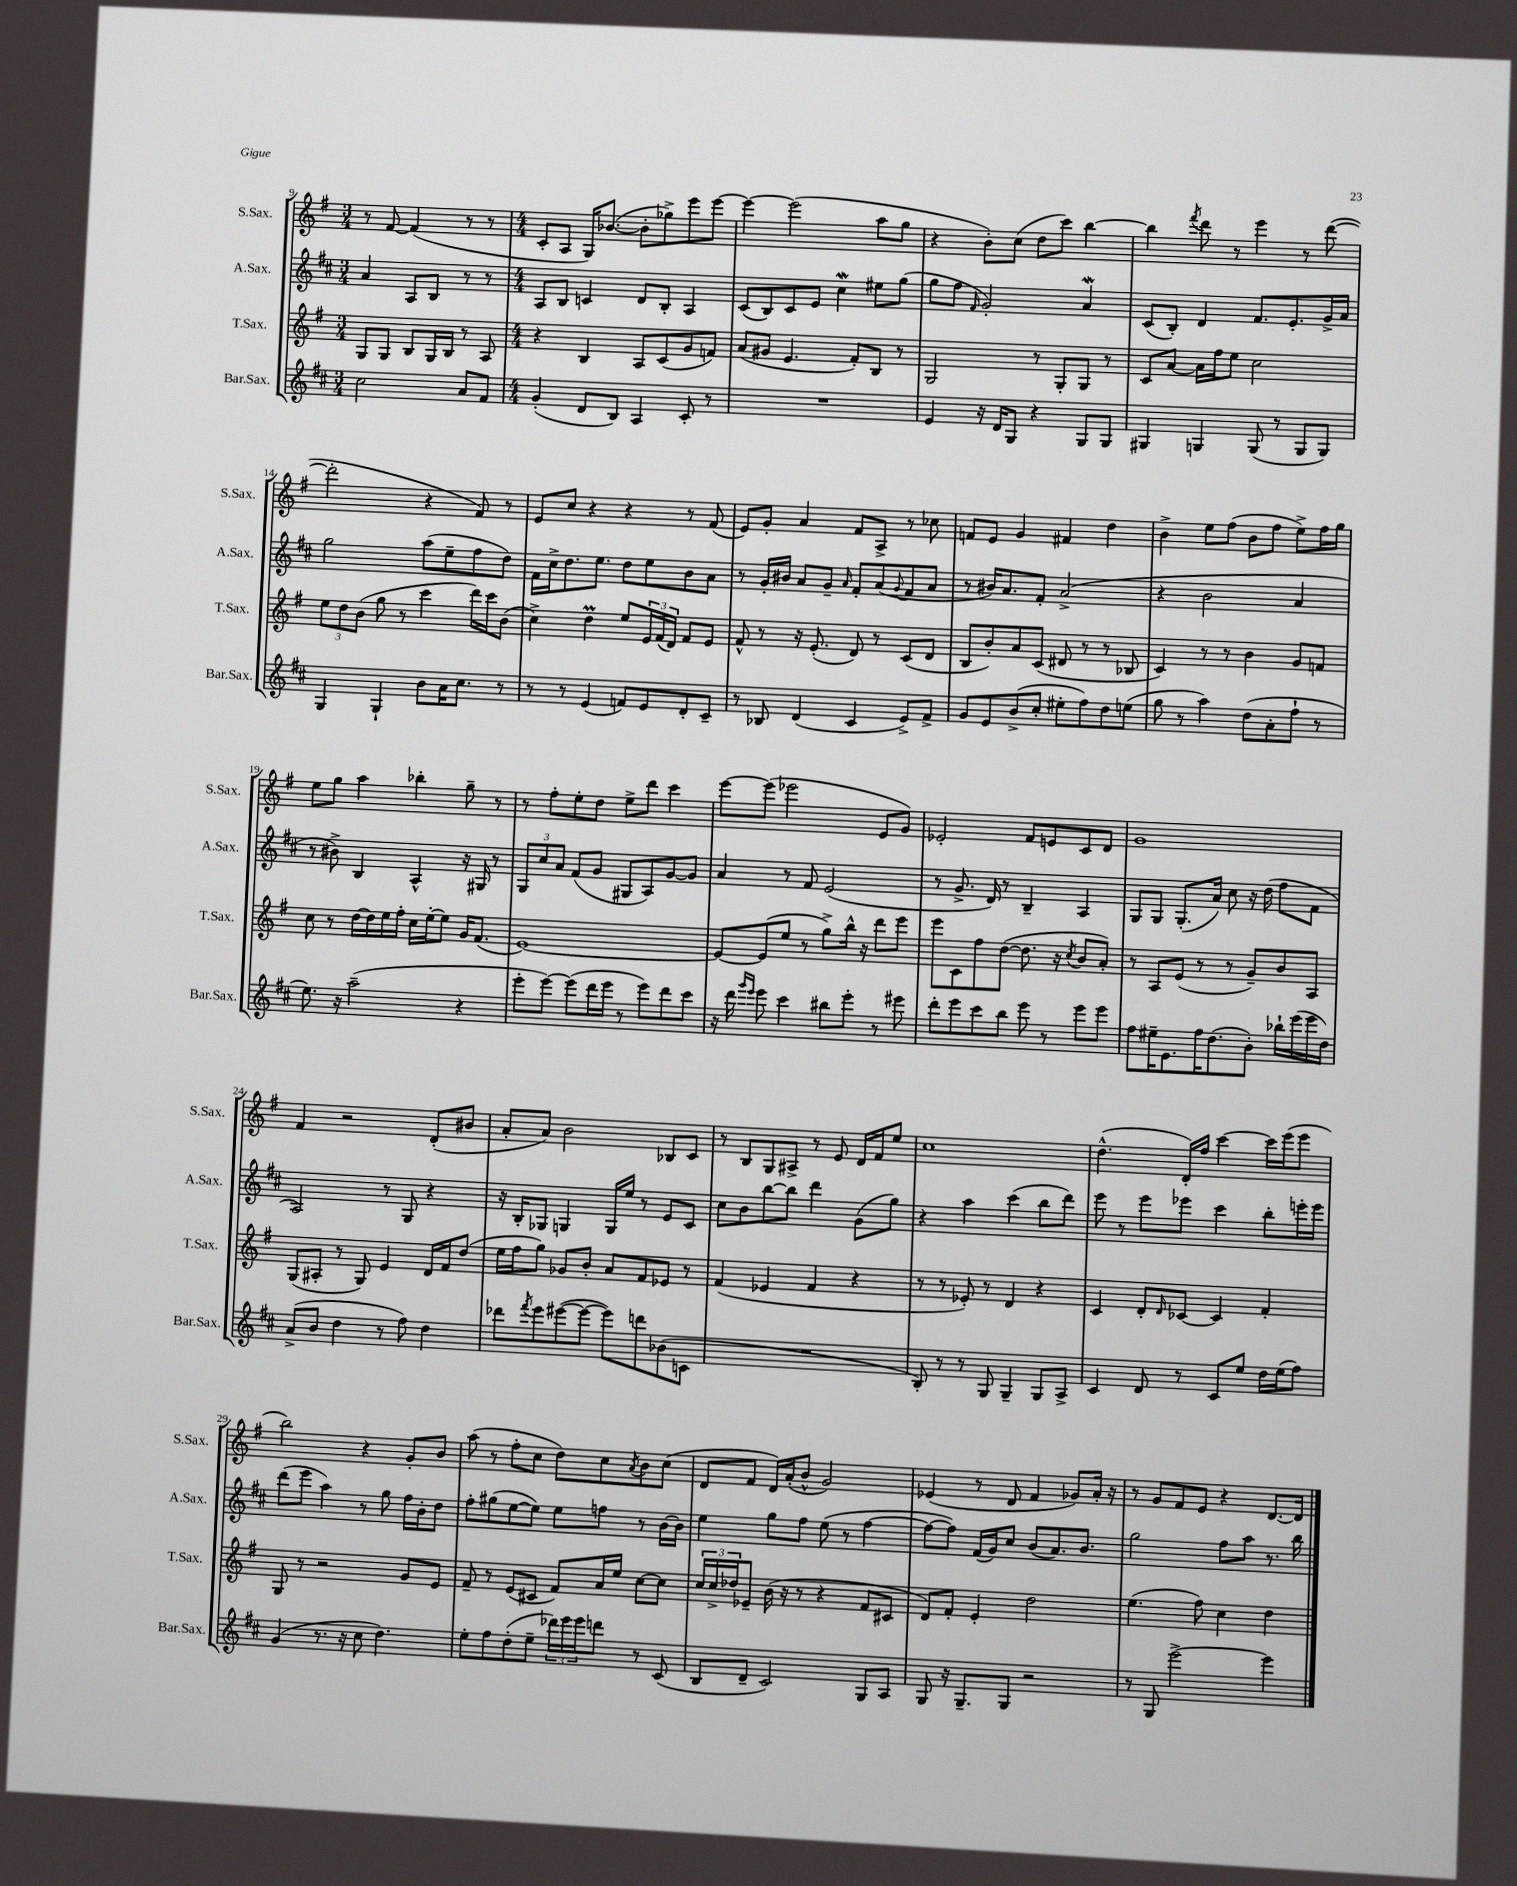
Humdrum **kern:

**kern	**kern	**kern	**kern
*staff4	*staff3	*staff2	*staff1
*clefG2	*clefG2	*clefG2	*clefG2
*k[f#c#]	*k[f#]	*k[f#c#]	*k[f#]
*M3/4	*M3/4	*M3/4	*M3/4
2cc#	8G	4a	8r
.	8G	.	[8f#
.	8B	8A	(4f#]
.	16G	8B	.
.	16B	.	.
8a	8r	8r	8r
8f#	8A	8r	8r
=	=	=	=
*M4/4	*M4/4	*M4/4	*M4/4
(4g'	4r	8A	8c'
.	.	8B	8A
8d	4B	4c	16G)
.	.	.	([8.b-
8B)	.	.	.
4A	8A	8d	8b-']
.	(8c	8B'	8gg-^)
8c#'	8g	4A	8eee
8r	8f)	.	[8eee
=	=	=	=
1r	(8a	(8c#	4eee_
.	8g#	8B)	.
.	4.e	8c#	(2eee]
.	.	8e	.
.	.	4cc#	.
.	8f#')	.	.
.	8B	8ee#	8aa
.	8r	(8gg	8gg
=	=	=	=
4e	2G	8gg	4r
.	.	8ff#	.
.	.	16qqf#	.
16r	.	2g')	8b')
16d	.	.	.
8G	.	.	(8cc
4r	8r	.	8dd
.	8G'	.	8ccc)
8G	8G	4a	[4bb
8G	8r	.	.
=	=	=	=
4G#	8c	(8c#	4bb]
.	[8a	8B')	.
.	.	.	8qfff#
4G	16a]	4d	8ddd
.	16ff#	.	.
.	8ee	.	8r
(8G	2cc	8.f#	4eee
8r	.	.	.
.	.	8.e'	.
8G	.	.	8r
8G)	.	16g^	([8ddd
.	.	16a	.
=	=	=	=
4G	12ee	2gg	2ddd']
.	12dd	.	.
.	(12b	.	.
4G`	8gg	.	.
.	8r	.	.
8b	4ccc	(8aa	4r
16a	.	8ee~	.
8.cc#	.	.	.
.	16ddd)	8ff#	8f#)
.	16ccc	.	.
8r	(8b	8dd)	8r
=	=	=	=
8r	4cc^)	16f#	8e
.	.	16cc#^	.
8r	.	8.dd	8cc
(4e	4dd	.	4r
.	.	8.ee	.
8f)	8ee	8dd	4r
8e	24e	8ee	.
.	(24f#	.	.
.	24d)	.	.
8d'	8f#	8b	8r
8c#~	8e	8a	(8f#
=	=	=	=
8r	8f#^^	8r	8e)
8B-	8r	16g'	8g'
.	.	16b#	.
(4d	16r	8a	4a
.	(8.e'	.	.
.	.	8g~	.
.	.	16qqa	.
4c#	8d)	8f#'	8f#
.	8r	(8a	8A^
.	.	8qqg	.
8e^)	(8c	8f#	8r
8f#^	8d	8a	8cc-
=	=	=	=
8g	8B	8r	8f
8e	8b')	16b#)	8e
.	.	8.a	.
(8b^	8a	.	4g
8cc#'	(8c	8f#'	.
8ee#'	8d#	(2a^	4f#
8ff#)	8r	.	.
8dd	8r	.	4dd
(8ee	8B-	.	.
=	=	=	=
8gg	4c)	4r	4b^
8r	.	.	.
4aa)	8r	2b	8ee
.	8r	.	(8ff#
(8dd	4b	.	8b
8a'	.	.	8ff#
8ff#`	8g	4a	8ee^)
8r	8f	.	16ff#
.	.	.	16gg
=	=	=	=
8.ee)	8cc	8r	8ee
.	8r	8b#^)	8gg
16r	.	.	.
(2aa~	[16dd	4B	4aa
.	16dd]	.	.
.	16ee	.	.
.	16ff#'	.	.
.	16cc	4A^^	4bb-'
.	[16ee'	.	.
.	8ee]	.	.
4r	16g	16r	8gg~
.	(8.f#	16G#	.
.	.	8r	8r
=	=	=	=
8eee'	[1e)	12G	8r
.	.	12cc#	.
[8eee)	.	.	8ff#'
.	.	12a	.
(8eee]	.	(8f#	8ee'
16ddd	.	8g	8dd
16eee	.	.	.
8r	.	8G#	8ee^
8eee)	.	8A)	8ddd
8ddd	.	[8g	4ccc
8ccc#	.	8g]	.
=	=	=	=
16r	8e_	4a	[8eee
16ddd	.	.	.
16qqggg	.	.	.
16qqeee	.	.	.
8eee	(8e]	.	(8eee]
4ccc#	8ee	8r	2eee-
.	8r	8f#	.
8bb#	8gg^)	(2e	.
8eee'	16bb^^	.	.
.	16r	.	.
8r	8ddd	.	8e
8eee#	8eee	.	8g)
=	=	=	=
8ddd'	8eee	8r	2e-'
8eee	8c	8.g^	.
8ccc#	8ff#	.	.
.	.	16d)	.
8bb	([8dd	8r	.
8eee	8.dd]	4B~	8f#
8r	.	.	8e
.	16r	.	.
.	8qcc	.	.
8eee	8b	4A	8c
8eee	8a')	.	8d
=	=	=	=
8ff#	8r	8G	1g
16ee#~	8A	8G	.
8.e	.	.	.
.	(8e	(8.G'	.
16ff#	8r	.	.
(8.dd	.	16a)	.
.	8r	8cc#	.
8b')	8g~)	16r	.
.	.	(16dd	.
16bb-`	8b	8ff#	.
(16eee	.	.	.
16eee	8A	8f#	.
16dd)	.	.	.
=	=	=	=
(8a^	(8G	2A)	4f#
8b	8A#'	.	.
4dd	8r	.	2r
.	8G)	.	.
8r	4e	8r	.
8ff#)	.	8G	.
4dd	16d	4r	(8d'
.	16f#	.	.
.	(8dd	.	8b#
=	=	=	=
8ddd-	16ee	16r	8a'
.	16ff#	16B'	.
8qfff#	.	.	.
8eee	8gg)	8G-	8a)
([8eee#	8g-	4G	2b
8eee#_	8b'	.	.
8eee#])	8a	16G	.
.	.	16ee	.
8ddd	8f#	8r	.
(8b-	8e-	8e	8B-
8c	8r	8c#	8c
=	=	=	=
1r	(4f#	8cc#	8r
.	.	8b	8B
.	4e-	[8bb	8G
.	.	8bb]	8A#^
.	4f#	4ddd	8r
.	.	.	8e
.	4r	(8g	16d
.	.	.	16f#
.	.	8gg)	8ee
=	=	=	=
8B')	8r	4r	1cc
8r	8r	.	.
8r	8e-')	4aa	.
8G	8r	.	.
4G~	4d	(4ccc#	.
8G	4r	8bb	.
8A^	.	8ddd)	.
=	=	=	=
4c#	4c	8eee	(4.dd^^
.	.	8r	.
8d	8d'	8eee	.
.	16qqd	.	.
8r	[8c-	8eee-	16d')
.	.	.	16ff#
8c#	4c-]	4ccc#	[4ccc
8ee	.	.	.
16dd	4f#'	8bb'	16ccc]
(16ee	.	.	(16eee
8ff#)	.	16eee'	8eee
.	.	16eee	.
=	=	=	=
(4g	8G	(8ddd	2bb)
.	8r	8eee	.
8.r	2r	4aa)	.
16r	.	.	.
8cc#	.	8r	4r
4.dd)	.	8gg	.
.	8g	16ff#	8g'
.	.	16b'	.
.	8e	8dd	8b
=	=	=	=
8ee'	8f#~	8ff#'	(8aa
8ff#	8r	(8gg#	8r
(8dd'	(8e	[8ee	8ff#'
8ee~	8c#	8ee])	8cc
24ddd-)	8f#)	8ee	8dd)
24eee	.	.	.
24eee	.	.	.
8ddd	16a	8ff	8cc
.	16ee	.	.
.	.	.	8qa
8r	[8cc	8r	8b
(8c#	8cc]	[16b	(8cc
.	.	16b]	.
=	=	=	=
8B	24cc	4ee	8d
.	24cc^	.	.
.	24dd-	.	.
8d~	8e-~	.	8f#
2c#)	(16b	8gg	16d)
.	16r	.	(16a'
.	8r	8ff#	8b^^
.	4r	(8ee	2g)
.	.	8r	.
8G	8f#	[4ff#	.
8A	8c#	.	.
=	=	=	=
8G	8d)	8ff#_	(4e-
16r	8f#'	8ff#])	.
8.G~	.	.	.
.	4e'	(16f#	8r
.	.	16g)	.
8G	.	8cc#	8d
2r	2dd	(8b	4f#
.	.	8.a)	.
.	.	.	8g-)
.	.	8.b	.
.	.	.	16a'
.	.	.	16r
=	=	=	=
8r	(4.ee	2gg	8r
8G	.	.	8g
[2eee^	.	.	8f#
.	8ff#)	.	8e
.	4cc	8ff#	4r
.	.	8aa	.
4eee]	4dd	8.r	[8.d
.	.	16bb	16d]
==	==	==	==
*-	*-	*-	*-
